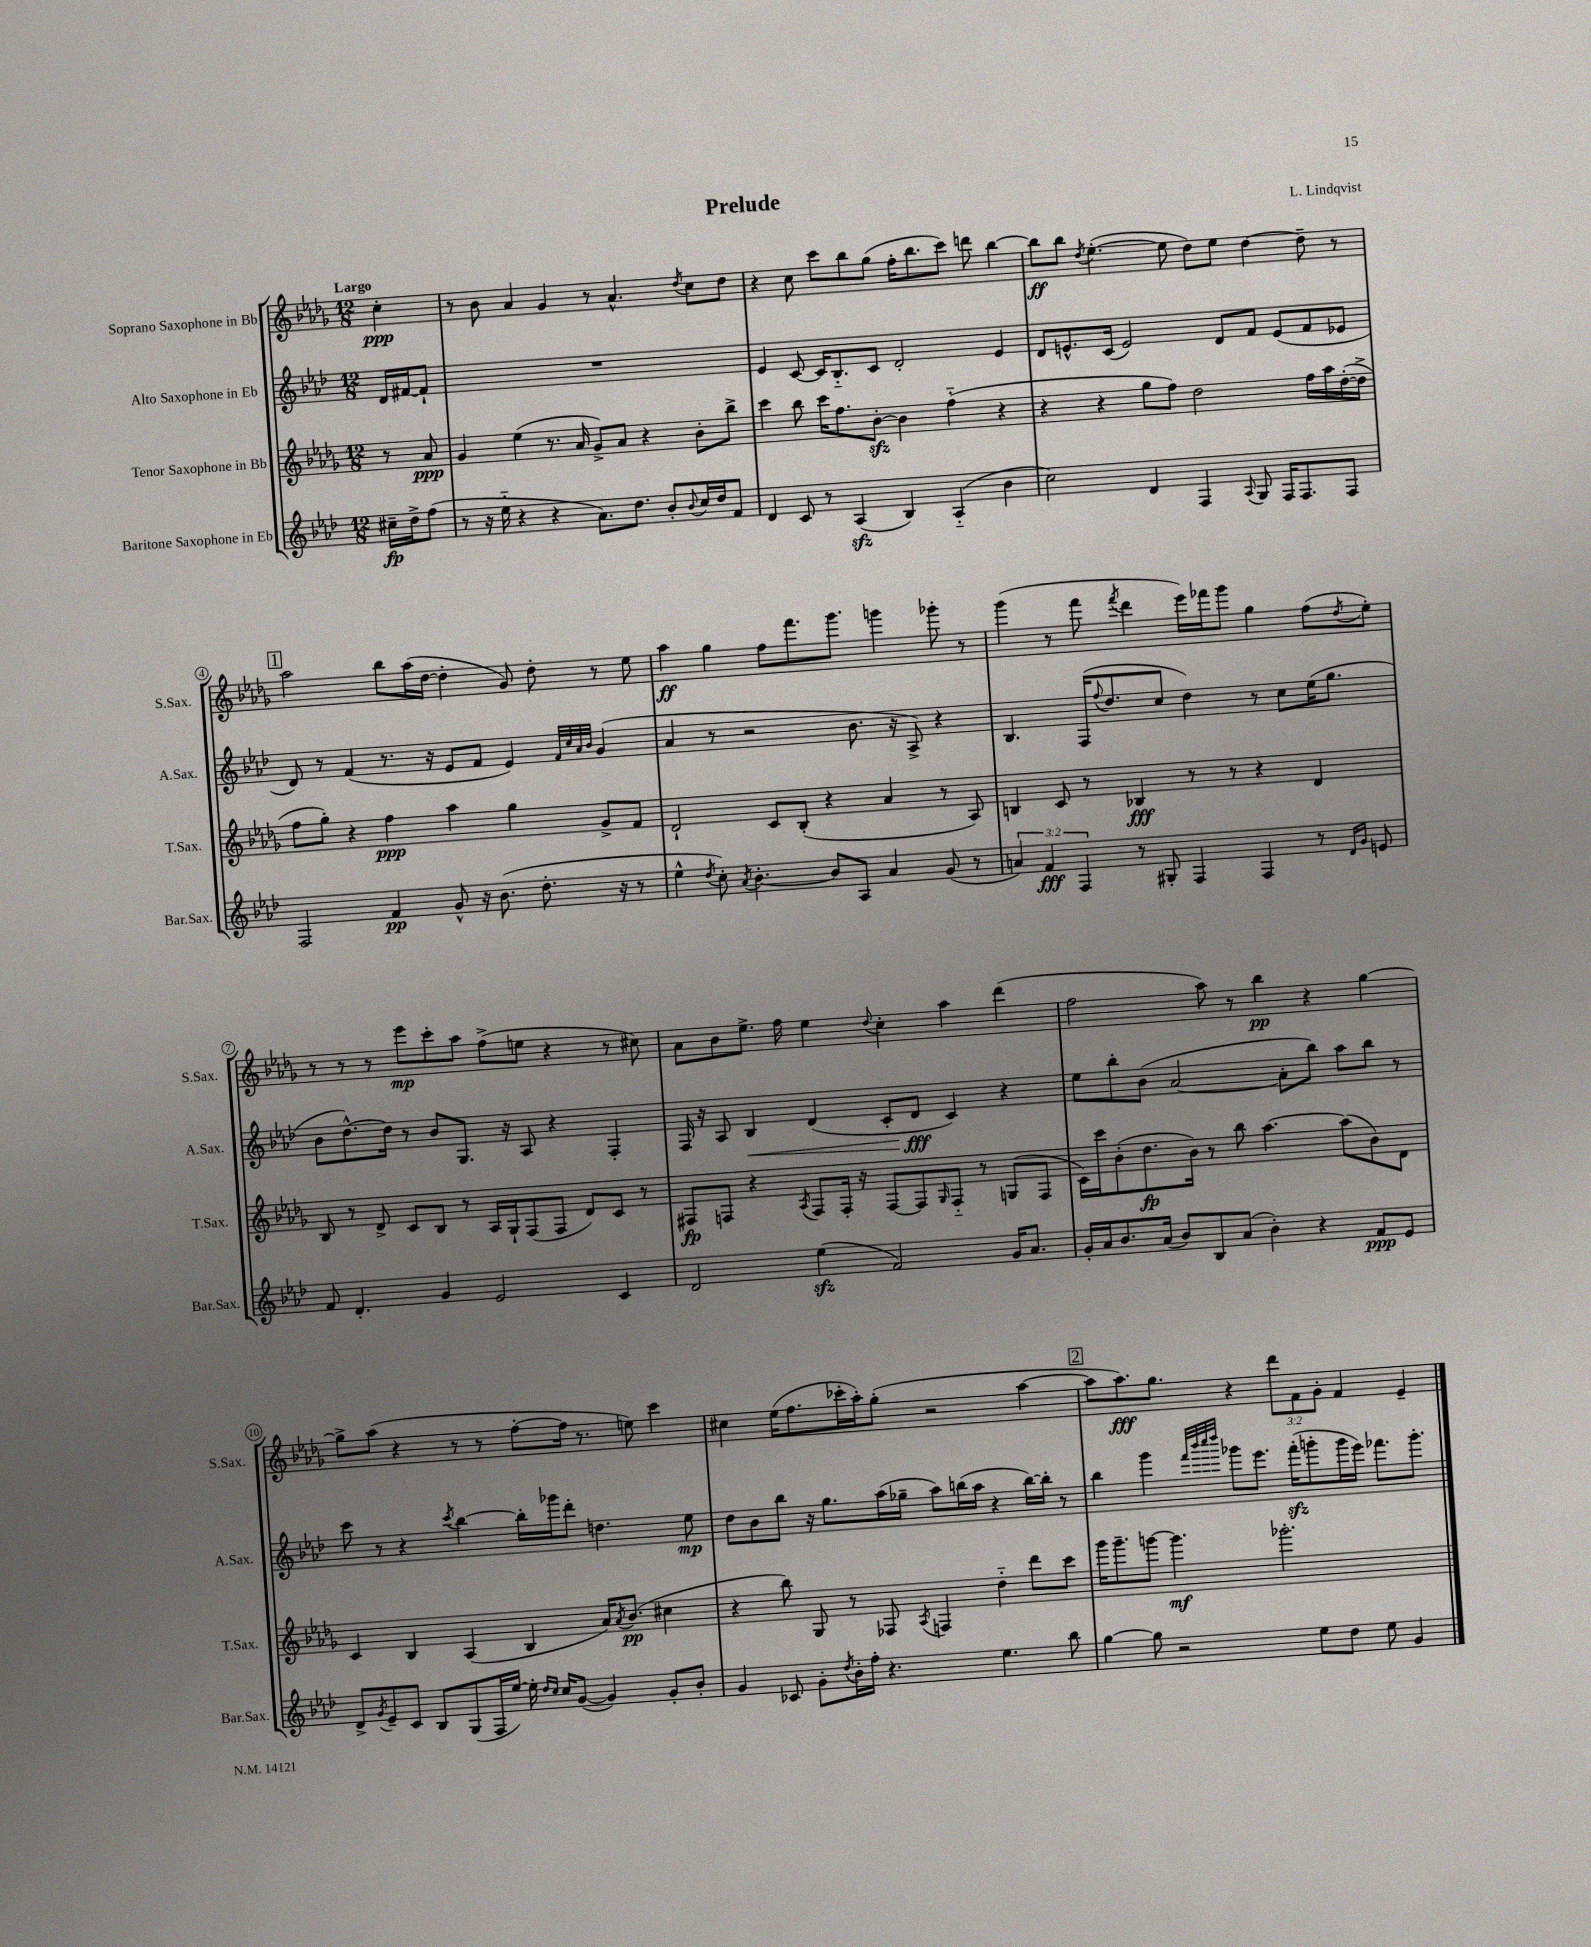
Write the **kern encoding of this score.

**kern	**kern	**kern	**kern
*staff4	*staff3	*staff2	*staff1
*clefG2	*clefG2	*clefG2	*clefG2
*k[b-e-a-d-]	*k[b-e-a-d-g-]	*k[b-e-a-d-]	*k[b-e-a-d-g-]
*M12/8	*M12/8	*M12/8	*M12/8
16cc#~	8r	16d-	4cc'
16dd-^	.	[16f#	.
(8ff	8a-	8f#`]	.
=	=	=	=
8r	4g-	1.r	8r
16r	.	.	8b-
16ee-'~	.	.	.
4r	(4ee-	.	4a-
4r	8.r	.	4g-
.	16a-	.	.
8.a-)	8g-^)	.	8r
.	8a-	.	4.a-^^
8.dd-	.	.	.
.	4r	.	.
8b-'	.	.	.
8qqb-	.	.	8qdd-
16cc	8b-'	.	8cc
16dd-	.	.	.
8f	8bb-^	.	8dd-
=	=	=	=
4d-	4ccc	4e-	4r
8c	8bb-	[8c	8cc
8r	16ccc	16c]	8ccc
.	8.ff	8.B-'~	.
(4A-	.	.	8bb-
.	[8b-'	8c	(8gg-
4B-)	4b-]	2d-'	16ff'
.	.	.	8.bb-
(4A-'~	(4ff'~	.	8ccc)
.	.	.	8ddd
4b-	4r	4e-	[4bb-
=	=	=	=
2cc)	4r	8d-	8bb-]
.	.	8.e^^	8bb-
.	.	.	8qdd-
.	4r	.	([4.ee-'
.	.	(16c	.
.	.	2e)	.
4d-	8gg-	.	.
.	8ff)	.	8ee-]
4F	2dd-	.	8dd-)
.	.	8d-	8ee-
8qqA-	.	.	.
8G	.	8f	[4dd-
16F	.	(8e	.
8.F	.	.	.
.	16ff	8f	8dd-~]
.	16aa-	.	.
8F	([16dd-'	8e-	8r
.	16dd-^]	.	.
=	=	=	=
2F	8ff	8d-)	2aa-
.	8gg-')	8r	.
.	4r	(4f	.
4f	4ff	8.r	8bb-
.	.	.	(16aa-
.	.	16r	[16dd-
8g^^	4aa-	8e-	4dd-']
16r	.	8f	.
(8.b-	.	.	.
.	4gg-	4e-)	8g-)
8.dd-'	.	.	8dd-'
.	.	32qqf	.
.	.	32qqcc	.
.	.	32qqa-	.
.	.	32qqb-	.
.	8g-^	(4g	8r
16r	.	.	.
8r	8f	.	8ee-
=	=	=	=
4ee-^^	2d-`	4a-	4aa-
8qdd-	.	.	.
8cc')	.	8r	4gg-
8qa-	.	.	.
[4.b-'	.	2r	.
.	8c	.	8ff
.	(8B-'	.	8.fff
8b-]	4r	.	.
.	.	.	8.ggg-
8A-	.	8.b-	.
4a-	4a-	.	4ggg
.	.	16r	.
.	.	8A-^)	.
(8g	8r	4r	8ggg-'
8r	8A-)	.	8r
=	=	=	=
6a)	4B	4.B-	(4ggg-
6f	.	.	.
.	8c	.	8r
6F	.	.	.
.	8r	(16F	8fff
.	.	8qqff	.
.	.	8.dd-	.
.	.	.	8qfff
8r	4B-	.	4ddd-
8G#'	.	8cc	.
4F	8r	4dd-)	16eee-)
.	.	.	16fff-
.	8r	.	8ggg-
4F	4r	8r	4gg-
.	.	8cc	.
8r	4d-	(16ee-	(8ff
.	.	8.gg	.
16qqd-	.	.	.
16qqg	.	.	8qdd-
8e	.	.	8ee-')
=	=	=	=
8f	8B-	8b-	8r
4.d-'	8r	[8.dd-^^)	8r
.	8d-^	.	8r
.	.	16dd-]	.
.	8c	8r	8eee-
4g	8B-	8b-	8ccc'
.	8r	8.G	8aa-
2e-	16A-	.	(8ff^
.	16G-`	16r	.
.	(8F	8A-	8ee
.	8F	4r	4r
.	8d-)	.	.
4c	8c	4F'	8r
.	8r	.	8cc#)
=	=	=	=
2d-	8F#	16F	8a-
.	.	16r	.
.	8F	8A-	8b-
.	4r	4B-	8.ee-^
.	.	.	16ff
.	8qA-	.	.
(4ee-	8F	(4d-	4ee-
.	16F'	.	.
.	16r	.	.
.	.	.	8qqdd-
2f)	[8F	8c'	4cc'
.	8F]	8d-	.
.	16qqG-	.	.
.	8F'~	4c)	4aa-
.	8r	.	.
16g	(8G	4r	(4ddd-
8.a-	.	.	.
.	8F	.	.
=	=	=	=
16g'	16c)	8ee-	2ff
16a-	16ccc	.	.
8.b-	(8b-'	8bb-'	.
.	8.dd-	(8b-	.
(16a-	.	.	.
8b-)	.	[2a-	.
.	16b-)	.	.
8B-	8r	.	8aa-)
(8a-	8bb-	.	8r
4b-')	[4.aa-	.	4bb-
.	.	8a-']	.
4r	.	8bb-)	4r
.	(8aa-]	8aa-	.
8f	8b-)	8bb-	[4gg-
8e-	8d-	8r	.
=	=	=	=
8d-^	4c	8ccc	8gg-^]
8qg	.	.	.
8e-~	.	8r	(8aa-
8c	4B-	4r	4r
8B-	.	.	.
.	.	8qccc	.
(8G	(4A-	[4bb-	8r
16F	.	.	8r
[16ee-)	.	.	.
16ee-']	4B-	16bb-']	[8ff'
16qqdd-	.	.	.
16qqcc	.	.	.
16cc	.	16ggg-	.
([8g	.	8ddd-'	16ff]
.	.	.	8.r
4g])	16a-)	4.dd	.
.	8qa-	.	.
.	(8.b-	.	.
.	.	.	8ee)
8g'	4cc#	.	4ccc
8b-'	.	8ee-	.
=	=	=	=
4g	4r	8dd-	4cc#
.	.	8b-	.
8c-	8bb-)	8bb-	(16ee-
.	.	.	8.ff
8g'	8G-	16r	.
.	.	8.gg	.
8qdd-	.	.	.
16b-'	8r	.	16ccc-'
16ff'	.	.	16aa-')
4.r	8F-	(16aa-	(8gg-'
.	.	16gg-~	.
.	8qA-	.	.
.	4F	8aa-)	2r
.	.	(16bb	.
.	.	16aa-	.
4.ee-	4dd-'~	4r	.
.	8ddd-	[16bb)	[4aa-
.	.	16bb']	.
8bb-	8ccc	8r	.
=	=	=	=
[4gg	16ggg-	4bb-	8aa-]
.	8.ggg-~	.	.
.	.	.	8.aa-)
8gg]	[8ggg	4ggg	.
.	.	.	8.gg-
2r	4.ggg]	.	.
.	.	32qqfff	.
.	.	32qqbbb-	.
.	.	32qqcccc	.
.	.	32qqdddd-	.
.	.	8ggg-	4r
.	.	8.eee-	.
.	2.ggg-'	.	12ddd-
.	.	(16fff'	.
.	.	.	12f
8ee-	.	8ggg'	.
.	.	.	12g-'
8dd-	.	16ggg	4f
.	.	16eee-)	.
8ee-	.	8.fff-	.
4g	.	.	4e-~
.	.	8.ggg'	.
==	==	==	==
*-	*-	*-	*-
